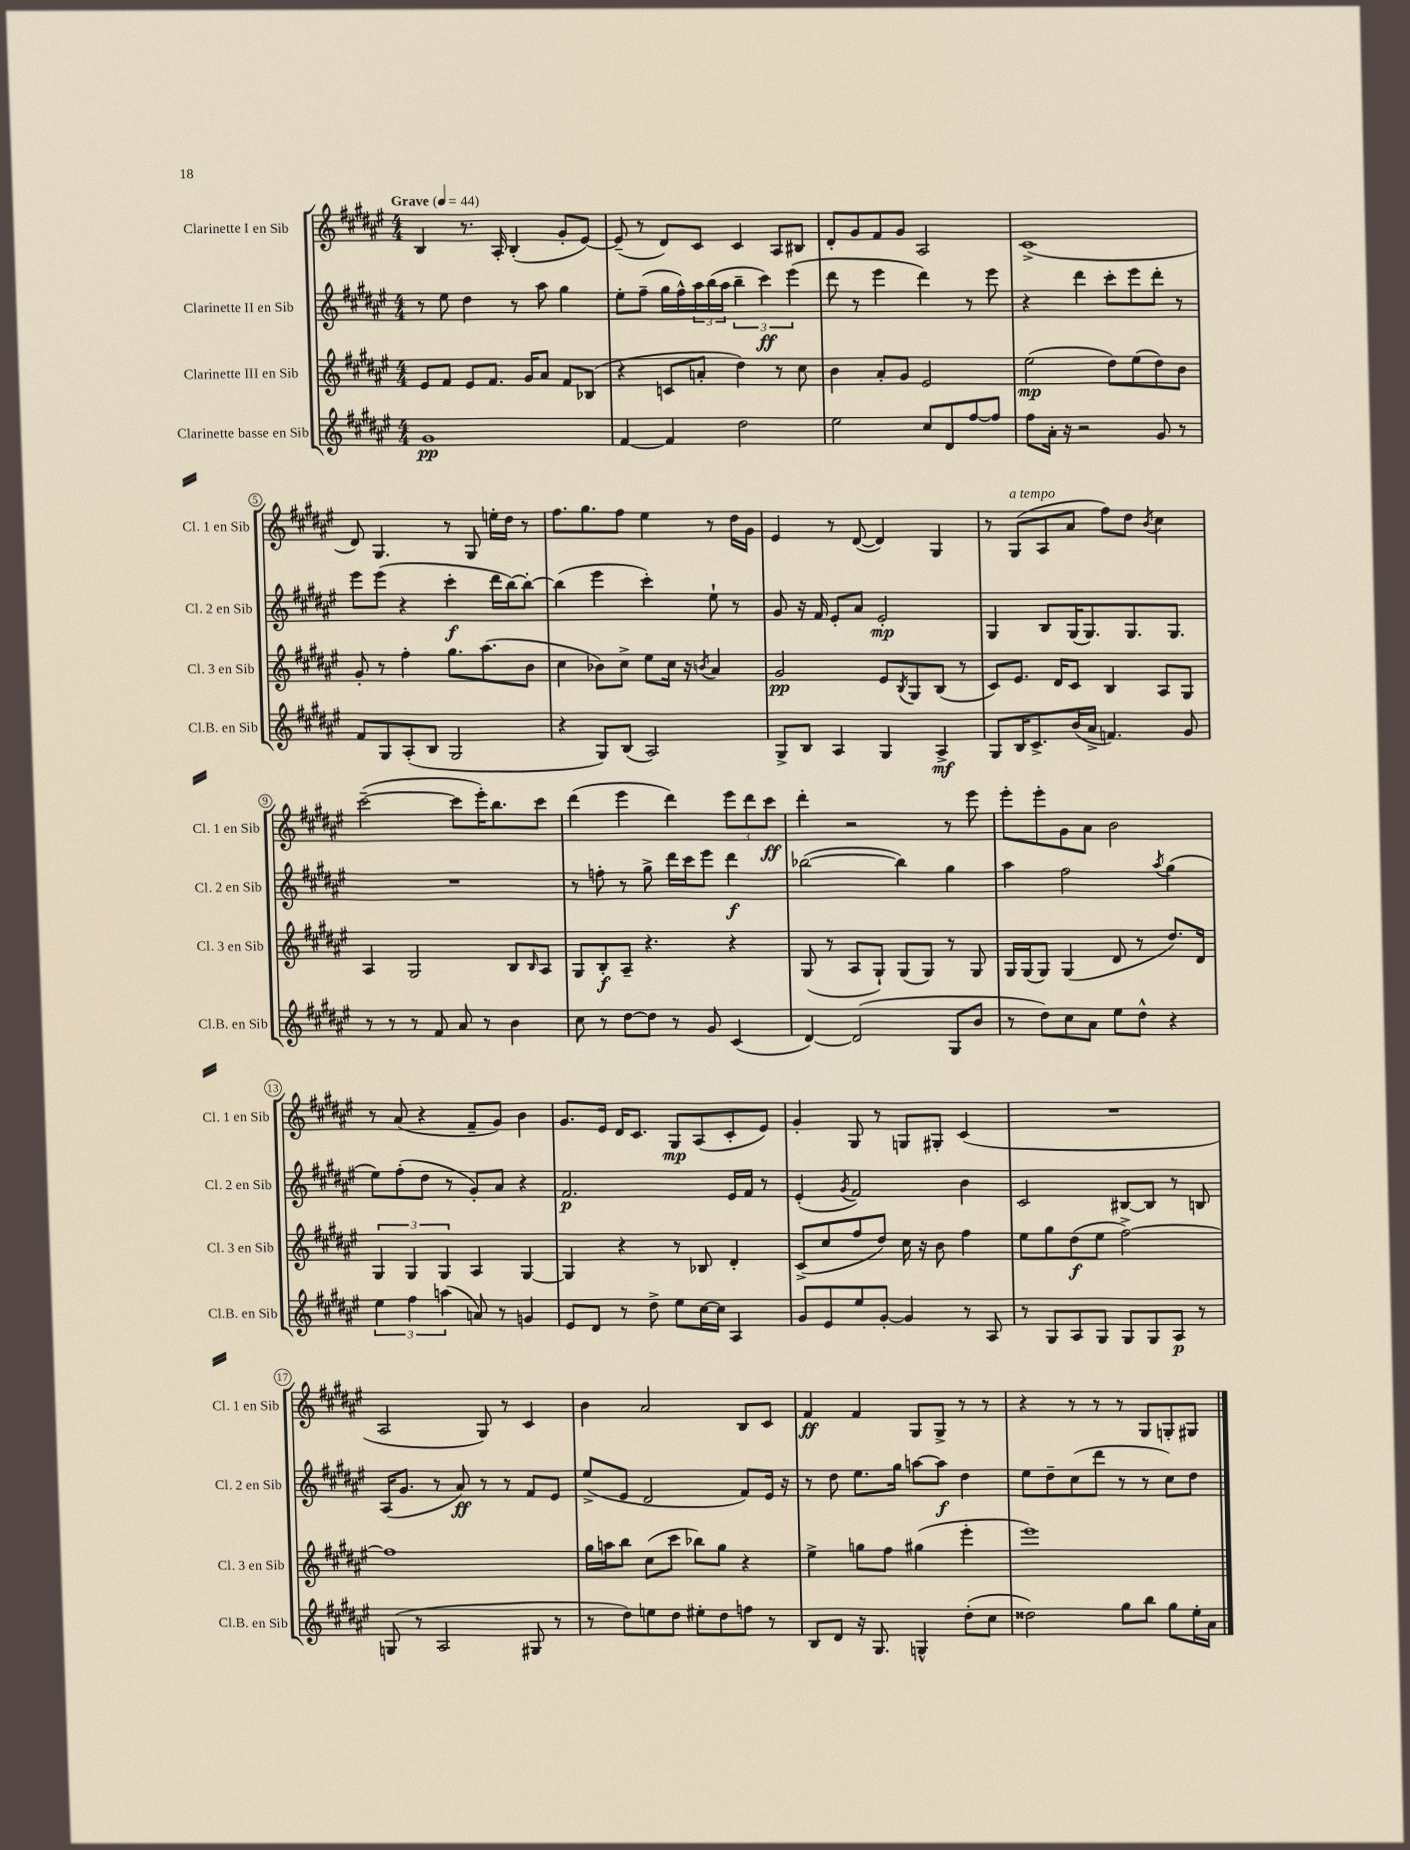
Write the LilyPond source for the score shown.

<<
\new StaffGroup <<
\new Staff = "s0" \with { instrumentName = "Clarinette I en Sib" shortInstrumentName = "Cl. 1 en Sib" } {
    \clef treble \key fis \major \numericTimeSignature \time 4/4 \tempo "Grave" 4 = 44
    b4 r8. ais16-. b4-.( gis'8-. eis'8~) |
    eis'8--( r8 dis'8) cis'8 cis'4 ais8 bis8 |
    dis'8-. gis'8 fis'8 gis'8 ais2 |
    cis'1->( |
    dis'8) gis4. r8 gis8 e''16-. dis''16 r8 |
    fis''8. gis''8. fis''8 eis''4 r8 dis''16 gis'16 |
    eis'4 r8 dis'8~( dis'4) gis4 |
    r8 gis8^\markup { \italic "a tempo" }( ais8 ais'8 fis''8) dis''8 \acciaccatura { b'8 } cis''4 |
    cis'''2~--( cis'''8 eis'''16-.) b''8. cis'''8 |
    dis'''4( eis'''4 dis'''4) \tuplet 3/2 { eis'''8 dis'''8 cis'''8\ff } |
    dis'''4-. r2 r8 eis'''8 |
    eis'''8-. eis'''8-. gis'8 ais'8 b'2 |
    r8 ais'8( r4 fis'8-- gis'8) b'4 |
    gis'8. eis'16 dis'16 cis'8. gis8\mp ais8( cis'8-. eis'8) |
    gis'4-. gis8 r8 g8 gis8-. cis'4( |
    R1 |
    ais2 gis8) r8 cis'4 |
    b'4 ais'2 b8 cis'8 |
    fis'4\ff fis'4 gis8 gis8-> r8 r8 |
    r4 r8 r8 r8 gis8 g8-. gis8 \bar "|." |
}
\new Staff = "s1" \with { instrumentName = "Clarinette II en Sib" shortInstrumentName = "Cl. 2 en Sib" } {
    \clef treble \key fis \major \numericTimeSignature \time 4/4
    r8 eis''8 dis''4 r8 ais''8 gis''4 |
    eis''8-. fis''8--( gis''16 fis''16-^) \tuplet 3/2 { ais''16 b''16( ais''16 } \tuplet 3/2 { b''4-- cis'''4\ff) eis'''4( } |
    dis'''8 r8 eis'''4 dis'''4) r8 eis'''8 |
    r4 dis'''4 cis'''8-. eis'''8 dis'''8-. r8 |
    eis'''8 eis'''8( r4 cis'''4-.\f dis'''16 b''16~) b''8~-. |
    b''4( eis'''4 cis'''4-.) eis''8-! r8 |
    gis'8 r16 fis'16 eis'8-. ais'8 eis'2-.\mp |
    gis4 b8 gis16( gis8.) gis8. gis8. |
    R1 |
    r8 f''8-. r8 gis''8-> dis'''16 cis'''16 eis'''8 dis'''4\f |
    bes''2~( bes''4) gis''4 |
    ais''4 fis''2 \acciaccatura { ais''8 } gis''4( |
    eis''8) fis''8-.( dis''8 r8 gis'8-.) ais'8 r4 |
    fis'2.\p eis'16 fis'16 r8 |
    eis'4-.( \acciaccatura { gis'8 } fis'2) b'4 |
    cis'2 bis8~ bis8 r8 b8 |
    ais16( gis'8. r8 ais'8\ff) r8 r8 fis'8 eis'8 |
    eis''8->( eis'8 dis'2 fis'8) eis'16 r16 |
    r8 dis''8 eis''8. gis''16 a''8~ a''8\f dis''4 |
    eis''8 dis''8-- cis''8( dis'''8 r8 r8 cis''8) dis''8 \bar "|." |
}
\new Staff = "s2" \with { instrumentName = "Clarinette III en Sib" shortInstrumentName = "Cl. 3 en Sib" } {
    \clef treble \key fis \major \numericTimeSignature \time 4/4
    eis'8 fis'8 eis'8 fis'8. gis'16 ais'8 fis'8 bes8( |
    r4 c'8 a'8-. dis''4) r8 cis''8 |
    b'4 ais'8-. gis'8 eis'2 |
    eis''2\mp( dis''8) eis''8( dis''8) b'8 |
    gis'8-. r8 fis''4-. gis''8. ais''8.( b'8 |
    cis''4 bes'8) cis''8-> eis''8 cis''16 r16 \acciaccatura { b'8 } ais'4 |
    gis'2\pp eis'8 \acciaccatura { b8 } gis8 b8( r8 |
    cis'8) eis'8. dis'16 cis'8 b4 ais8 gis8 |
    ais4 gis2 b8 \grace { b16 } ais8 |
    gis8 b8-.\f ais8-- r4. r4 |
    gis8( r8 ais8 gis8-!) gis8( gis8) r8 gis8 |
    gis16 gis16( gis8) gis4( dis'8 r8 dis''8.) dis'16 |
    \tuplet 3/2 { gis4 gis4 gis4 } ais4 gis4~ |
    gis4 r4 r8 bes8 dis'4-. |
    cis'8->( cis''8 fis''8 dis''8) cis''16 r16 b'8 fis''4 |
    eis''8 gis''8 dis''8\f( eis''8 fis''2~->) |
    fis''1 |
    gis''16 a''16 b''8 cis''8( cis'''8 bes''8) gis''8 r4 |
    eis''4-> g''8 fis''8 gis''4( eis'''4-. |
    eis'''1) \bar "|." |
}
\new Staff = "s3" \with { instrumentName = "Clarinette basse en Sib" shortInstrumentName = "Cl.B. en Sib" } {
    \clef treble \key fis \major \numericTimeSignature \time 4/4
    gis'1\pp |
    fis'4~ fis'4 dis''2 |
    eis''2 cis''8 dis'8 fis''8~ fis''8 |
    fis''8 ais'16-. r16 r2 gis'8 r8 |
    fis'8 gis8 ais8-.( b8 gis2 |
    r4 gis8) b8( ais2) |
    gis8-> b8 ais4 gis4 ais4->\mf |
    gis8 b16 cis'8.-> b'16( ais'16-> f'4.) gis'8 |
    r8 r8 r8 fis'8 ais'8 r8 b'4 |
    cis''8 r8 dis''8~ dis''8 r8 gis'8 cis'4( |
    dis'4~) dis'2( gis8 b'8 |
    r8 dis''8) cis''8 ais'8 eis''8 dis''8-^ r4 |
    \tuplet 3/2 { eis''4 fis''4 a''4( } a'8) r8 g'4 |
    eis'8 dis'8 r8 dis''8-> eis''8 cis''16~ cis''16 ais4 |
    gis'8 eis'8 eis''8 gis'8~-. gis'4 r8 ais8 |
    r8 gis8 ais8 gis8 gis8 gis8 ais8\p r8 |
    g8( r8 ais2 gis8 r8 |
    r8 dis''8) e''8 dis''8 eis''8-. dis''8 f''8 r8 |
    b8 dis'8 r16 gis8. g4-^ dis''8-.( cis''8 |
    disis''2) gis''8 b''8 gis''8 eis''16-. ais'16 \bar "|." |
}
>>
>>
\layout { \context { \Score \override BarNumber.stencil = #(make-stencil-circler 0.1 0.3 ly:text-interface::print) } }
